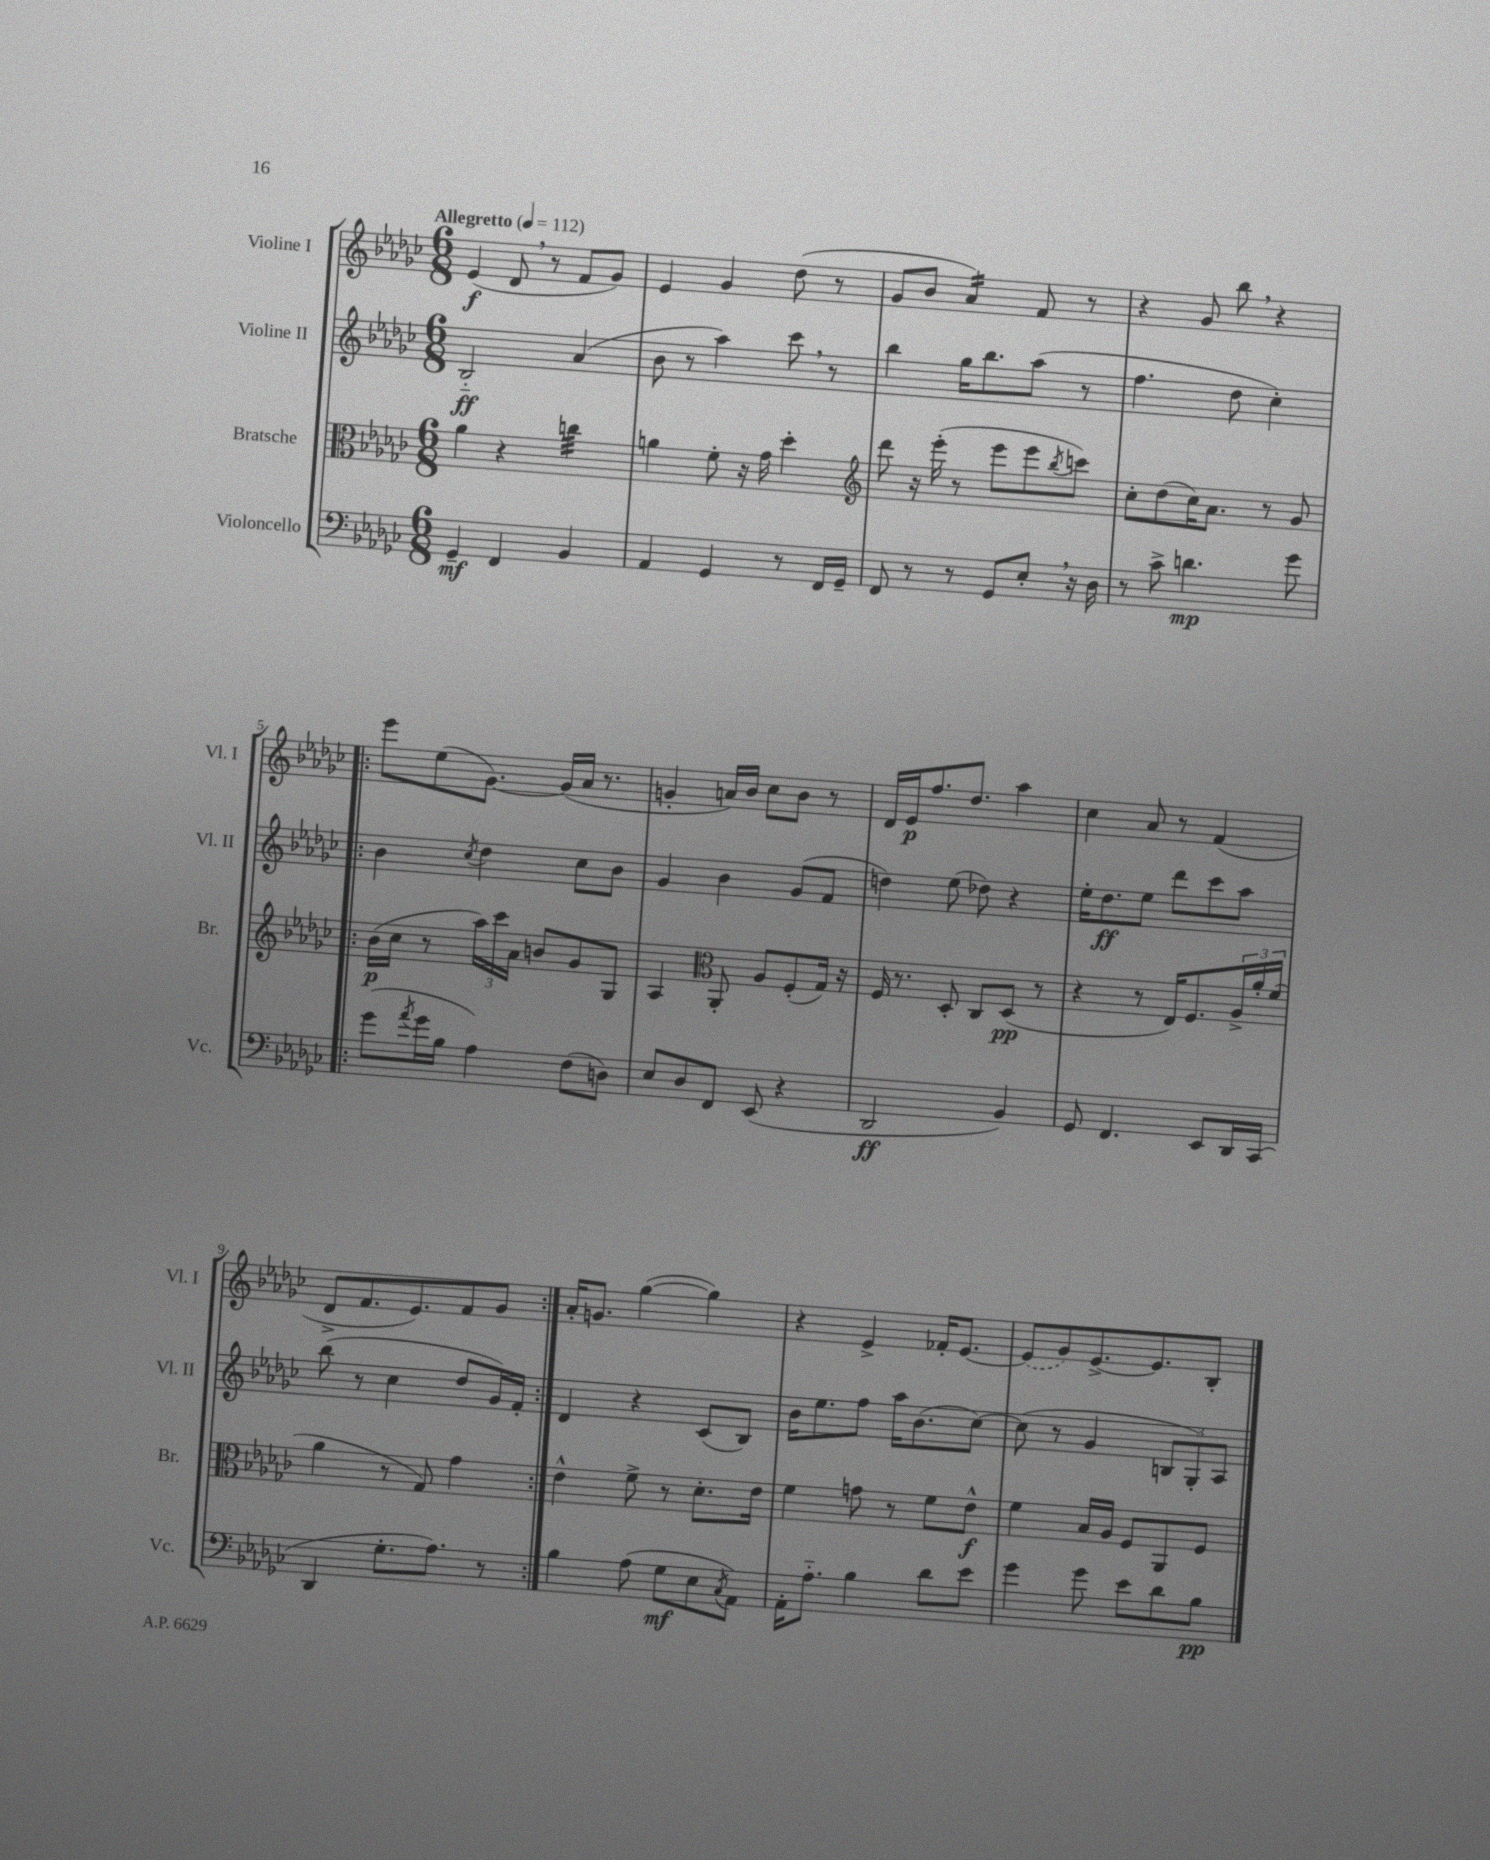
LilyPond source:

<<
\new StaffGroup <<
\new Staff = "s0" \with { instrumentName = "Violine I" shortInstrumentName = "Vl. I" } {
    \clef treble \key ges \major \numericTimeSignature \time 6/8 \tempo "Allegretto" 4 = 112
    ees'4\f( des'8 \breathe r8 f'8 ges'8) |
    ees'4 ges'4 des''8( r8 |
    ges'8 bes'8 aes'4:16) f'8 r8 |
    r4 ges'8 bes''8 \breathe r4 |
    \repeat volta 2 { ees'''8 ees''8( ges'8.~) ges'16( aes'16 r8. |
    g'4-. a'16) bes'16 ces''8 bes'8 r8 |
    des'16 ees'16\p f''8. des''8. aes''4 |
    ces''4 aes'8 r8 f'4( |
    des'8-> f'8. ees'8.) f'8 ges'8 | }
    aes'16-. g'8. ges''4~( ges''4) |
    r4 ees'4-> fes'16-. ees'8.~ |
    \once \slurDashed ees'8( ges'8) ees'8.~-> ees'8. bes8-. \bar "|." |
}
\new Staff = "s1" \with { instrumentName = "Violine II" shortInstrumentName = "Vl. II" } {
    \clef treble \key ges \major \numericTimeSignature \time 6/8
    bes2-_\ff aes'4( |
    bes'8 r8 aes''4) ces'''8 \breathe r8 |
    bes''4 ges''16 bes''8. aes''8( r8 |
    f''4. des''8 ces''4-.) |
    \repeat volta 2 { bes'4 \acciaccatura { ces''8 } des''4 ces''8 bes'8 |
    ges'4 bes'4 ges'8( f'8 |
    d''4) ees''8( des''8) r4 |
    ees''16-. des''8.\ff ees''8 des'''8 ces'''8 aes''8 |
    bes''8( r8 ces''4 des''8 ges'16) f'16-. | }
    des'4 r4 ces'8( bes8) |
    bes'16 ees''8. f''8 aes''16 bes'8.( ces''8~) |
    ces''8( r8 ges'4 \tuplet 3/2 { b8 ges8-.) aes8 } \bar "|." |
}
\new Staff = "s2" \with { instrumentName = "Bratsche" shortInstrumentName = "Br." } {
    \clef alto \key ges \major \numericTimeSignature \time 6/8
    aes'4 r4 c''4:32 |
    a'4 f'8-. r16 ges'16 des''4-. |
    \clef treble des'''8 r16 ees'''16-.( r8 ees'''8 ees'''8 \acciaccatura { bes''8 } c'''8) |
    ces''8-. des''8( ces''16) aes'8. r8 ges'8 |
    \repeat volta 2 { bes'16\p( ces''16 r8 \tuplet 3/2 { aes''16) ces'''16 aes'16 } b'8 ges'8 ges8 |
    aes4 \clef alto aes,8-. aes8 f8-.( ges16) r16 |
    f16 r8. des8-. ces8 des8\pp( r8 |
    r4 r8 ees16) f8. \tuplet 3/2 { aes16-> aes'16-. f'16( } |
    aes'4 r8 ges8) ges'4 | }
    ees'4-^ f'8-> r8 des'8.-. ees'16 |
    f'4 g'8 r8 f'8 ees'8-^\f |
    f'4 bes16 aes16 f8 aes,8 f8 \bar "|." |
}
\new Staff = "s3" \with { instrumentName = "Violoncello" shortInstrumentName = "Vc." } {
    \clef bass \key ges \major \numericTimeSignature \time 6/8
    ges,4--\mf f,4 bes,4 |
    aes,4 ges,4 r8 f,16 ges,16-- |
    f,8 r8 r8 ges,8 ees8-. \breathe r16 des16 |
    r8 ces'8-> d'4.\mp ges'8 |
    \repeat volta 2 { ges'8( \acciaccatura { aes'8 } ges'16 bes16 aes4) f8( d8) |
    ees8 des8 f,8 ees,8( r4 |
    des,2\ff bes,4) |
    ges,8 f,4. ees,8 des,16 ces,16( |
    des,4 ges8.-. aes8.) r8 | }
    bes4 aes8( ges8\mf ees8 \acciaccatura { ces8 } aes,8) |
    aes,16-. aes8.-_ bes4 des'8 ees'8 |
    ges'4 ges'8 ees'8 des'8 bes8\pp \bar "|." |
}
>>
>>
